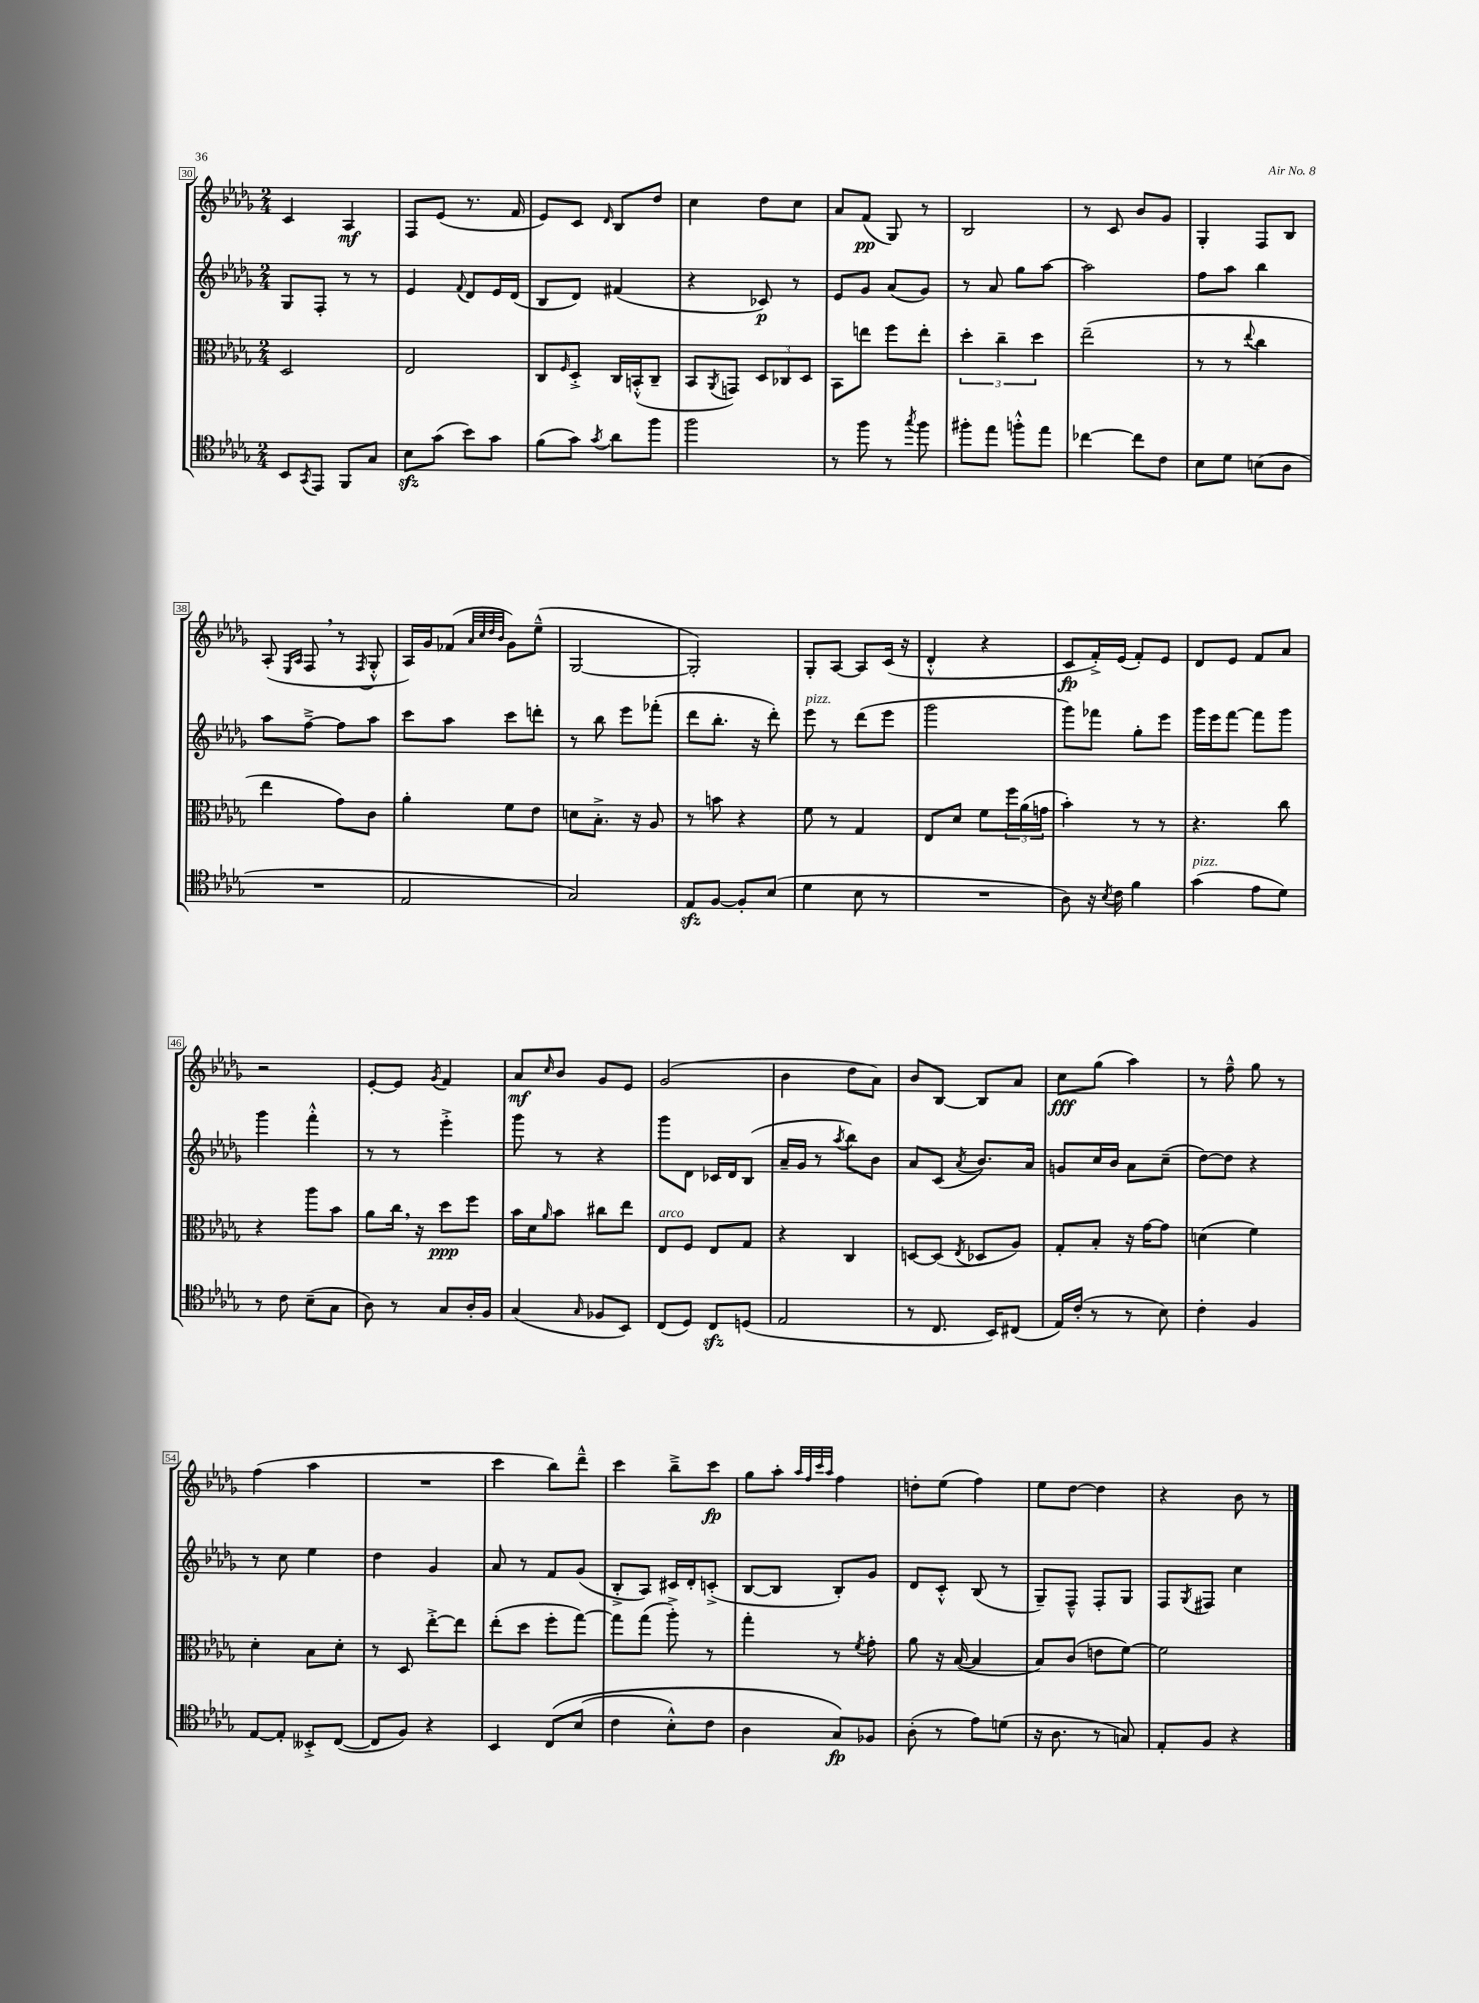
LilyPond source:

<<
\new StaffGroup <<
\new Staff = "s0" {
    \clef treble \key des \major \numericTimeSignature \time 2/4
    c'4 aes4\mf |
    f8 ees'8( r8. f'16 |
    ees'8) c'8 \grace { des'16 } bes8 des''8 |
    c''4 des''8 c''8 |
    aes'8 f'8\pp( ges8) r8 |
    bes2 |
    r8 c'8 bes'8 ges'8 |
    ges4-. f8 bes8 |
    aes8-.( \grace { ees16 aes16 } f8 \breathe r8 \acciaccatura { f8 } ges8-.-^ |
    aes16) ges'16 fes'8( \grace { aes'32 c''32 des''32 bes'32 } ges'8) ees''8---^( |
    ges2~ |
    ges2-.) |
    ges8-. aes8~ aes8 c'16( r16 |
    des'4-.-^ r4 |
    c'8\fp f'16-.->) ees'16( f'8-.) ees'8 |
    des'8 ees'8 f'8 aes'8 |
    r2 |
    ees'8~-. ees'8 \acciaccatura { ges'8 } f'4 |
    aes'8\mf \grace { c''16 } bes'8 ges'8 ees'8 |
    ges'2( |
    bes'4 des''8 aes'8) |
    bes'8 bes8~ bes8 aes'8 |
    c''8\fff ges''8( aes''4) |
    r8 f''8---^ ges''8 r8 |
    f''4( aes''4 |
    R2 |
    c'''4 bes''8) des'''8---^ |
    c'''4 bes''8---> c'''8\fp |
    ges''8 aes''8-. \grace { aes''32 f''32 c'''32 aes''32 } f''4 |
    d''8-. ees''8( f''4) |
    ees''8 des''8~ des''4 |
    r4 bes'8 r8 \bar "|." |
}
\new Staff = "s1" {
    \clef treble \key des \major \numericTimeSignature \time 2/4
    ges8 f8-. r8 r8 |
    ees'4 \appoggiatura { f'8 } des'8 ees'16 des'16( |
    bes8 des'8) fis'4( |
    r4 ces'8\p) r8 |
    ees'8 ges'8 aes'8( ges'8) |
    r8 aes'8 ges''8 aes''8~ |
    aes''2 |
    f''8 aes''8 bes''4 |
    aes''8 f''8~---> f''8 aes''8 |
    c'''8 aes''8 c'''8 d'''8-. |
    r8 bes''8 ees'''8 fes'''8-.( |
    des'''8 bes''8.-. r16 des'''8-.) |
    ees'''8^\markup { \italic "pizz." } r8 des'''8( ees'''8 |
    ges'''2 |
    ges'''8) fes'''8 ges''8-. ees'''8 |
    ges'''16 ees'''16 f'''8~ f'''8 ges'''8 |
    ges'''4 f'''4-.-^ |
    r8 r8 ees'''4-.-> |
    ges'''8 r8 r4 |
    ges'''8 des'8 ces'16 des'16 bes8( |
    aes'16-- ges'16 r8 \acciaccatura { aes''8 } bes''8) bes'8 |
    aes'8 c'8( \acciaccatura { aes'8 } bes'8.) aes'16 |
    g'8 c''16 bes'16 aes'8 c''8--( |
    des''8~) des''8 r4 |
    r8 c''8 ees''4 |
    des''4 ges'4 |
    aes'8 r8 f'8 ges'8( |
    bes8-.-> aes8) cis'16 des'16-. c'8-.->( |
    bes8~ bes8 bes8-.) ges'8 |
    des'8 c'8-.-^ bes8( r8 |
    ges8--) f8---^ f8-. ges8 |
    f8 \acciaccatura { ges8 } fis8 c''4 \bar "|." |
}
\new Staff = "s2" {
    \clef alto \key des \major \numericTimeSignature \time 2/4
    des2 |
    ees2 |
    c8 \grace { f16 } des8-.-> c16 b,16-.-^( c8-- |
    bes,8 \acciaccatura { aes,8 } g,8) \tuplet 3/2 { des8 ces8 des8 } |
    bes,8 e''8 f''8 e''8-. |
    \tuplet 3/2 { des''4-. c''4-- des''4 } |
    ees''2--( |
    r8 r8 \appoggiatura { ees''8 } c''4 |
    ees''4 ges'8) c'8 |
    aes'4-. f'8 ees'8 |
    d'8 bes8.-.-> r16 aes8 |
    r8 b'8 r4 |
    f'8 r8 ges4 |
    ees8 des'8 f'8 \tuplet 3/2 { f''16 aes'16( g'16 } |
    bes'4-.) r8 r8 |
    r4. c''8 |
    r4 aes''8 bes'8 |
    aes'8 c''16 \breathe r16 des''8\ppp f''8 |
    bes'16 des'16 \grace { aes'16 } bes'8 cis''8 ees''8 |
    ees8^\markup { \italic "arco" } f8 ees8 ges8 |
    r4 c4 |
    d8~ d8( \acciaccatura { ees8 } des8 aes8) |
    ges8-. bes8-. r16 ges'16~ ges'8 |
    d'4( f'4) |
    des'4-. bes8 des'8-. |
    r8 des8 ees''8~-.-> ees''8 |
    ees''8-.( des''8 f''8-. ges''8~) |
    ges''8 ges''8( aes''8-.->) r8 |
    ges''4-. r8 \acciaccatura { f'8 } ges'8-. |
    aes'8 r16 bes16~( bes4 |
    bes8) c'8( e'8 f'8~) |
    f'2 \bar "|." |
}
\new Staff = "s3" {
    \clef tenor \key des \major \numericTimeSignature \time 2/4
    bes,8 \acciaccatura { ges,8 } ees,8 f,8 ges8 |
    bes8\sfz ges'8( bes'8) ges'8 |
    f'8( ges'8) \acciaccatura { ges'8 } aes'8 f''8 |
    f''2 |
    r8 f''8 r8 \acciaccatura { ges''8 } f''8 |
    fis''8-. ees''8 f''8-.-^ ees''8 |
    ces''4~ ces''8 c'8 |
    bes8 des'8 b8( aes8 |
    R2 |
    ees2 |
    ges2) |
    ees8\sfz f8~ f8-. bes8( |
    des'4 bes8 r8 |
    R2 |
    aes8) r16 \acciaccatura { bes8 } c'16 f'4 |
    ges'4^\markup { \italic "pizz." }( ees'8 des'8) |
    r8 c'8 bes8--( ges8 |
    aes8) r8 ges8 aes16-. f16 |
    ges4( \grace { ges16 } fes8 bes,8) |
    c8( des8) c8\sfz d8( |
    ees2 |
    r8 c8. bes,16) cis8( |
    ees16) c'16-.( r8 r8 bes8) |
    c'4-. f4 |
    ees8~ ees8-. beses,8-.-> c8~( |
    c8 f8) r4 |
    bes,4 c8\( bes8( |
    c'4 bes8-.-^) c'8 |
    aes4 ges8\fp\) fes8 |
    aes8-.( r8 ees'8) d'8( |
    r16 aes8. r8 g8) |
    ees8-. f8 r4 \bar "|." |
}
>>
>>
\layout { \context { \Score currentBarNumber = #30 \override BarNumber.stencil = #(make-stencil-boxer 0.1 0.3 ly:text-interface::print) } }
